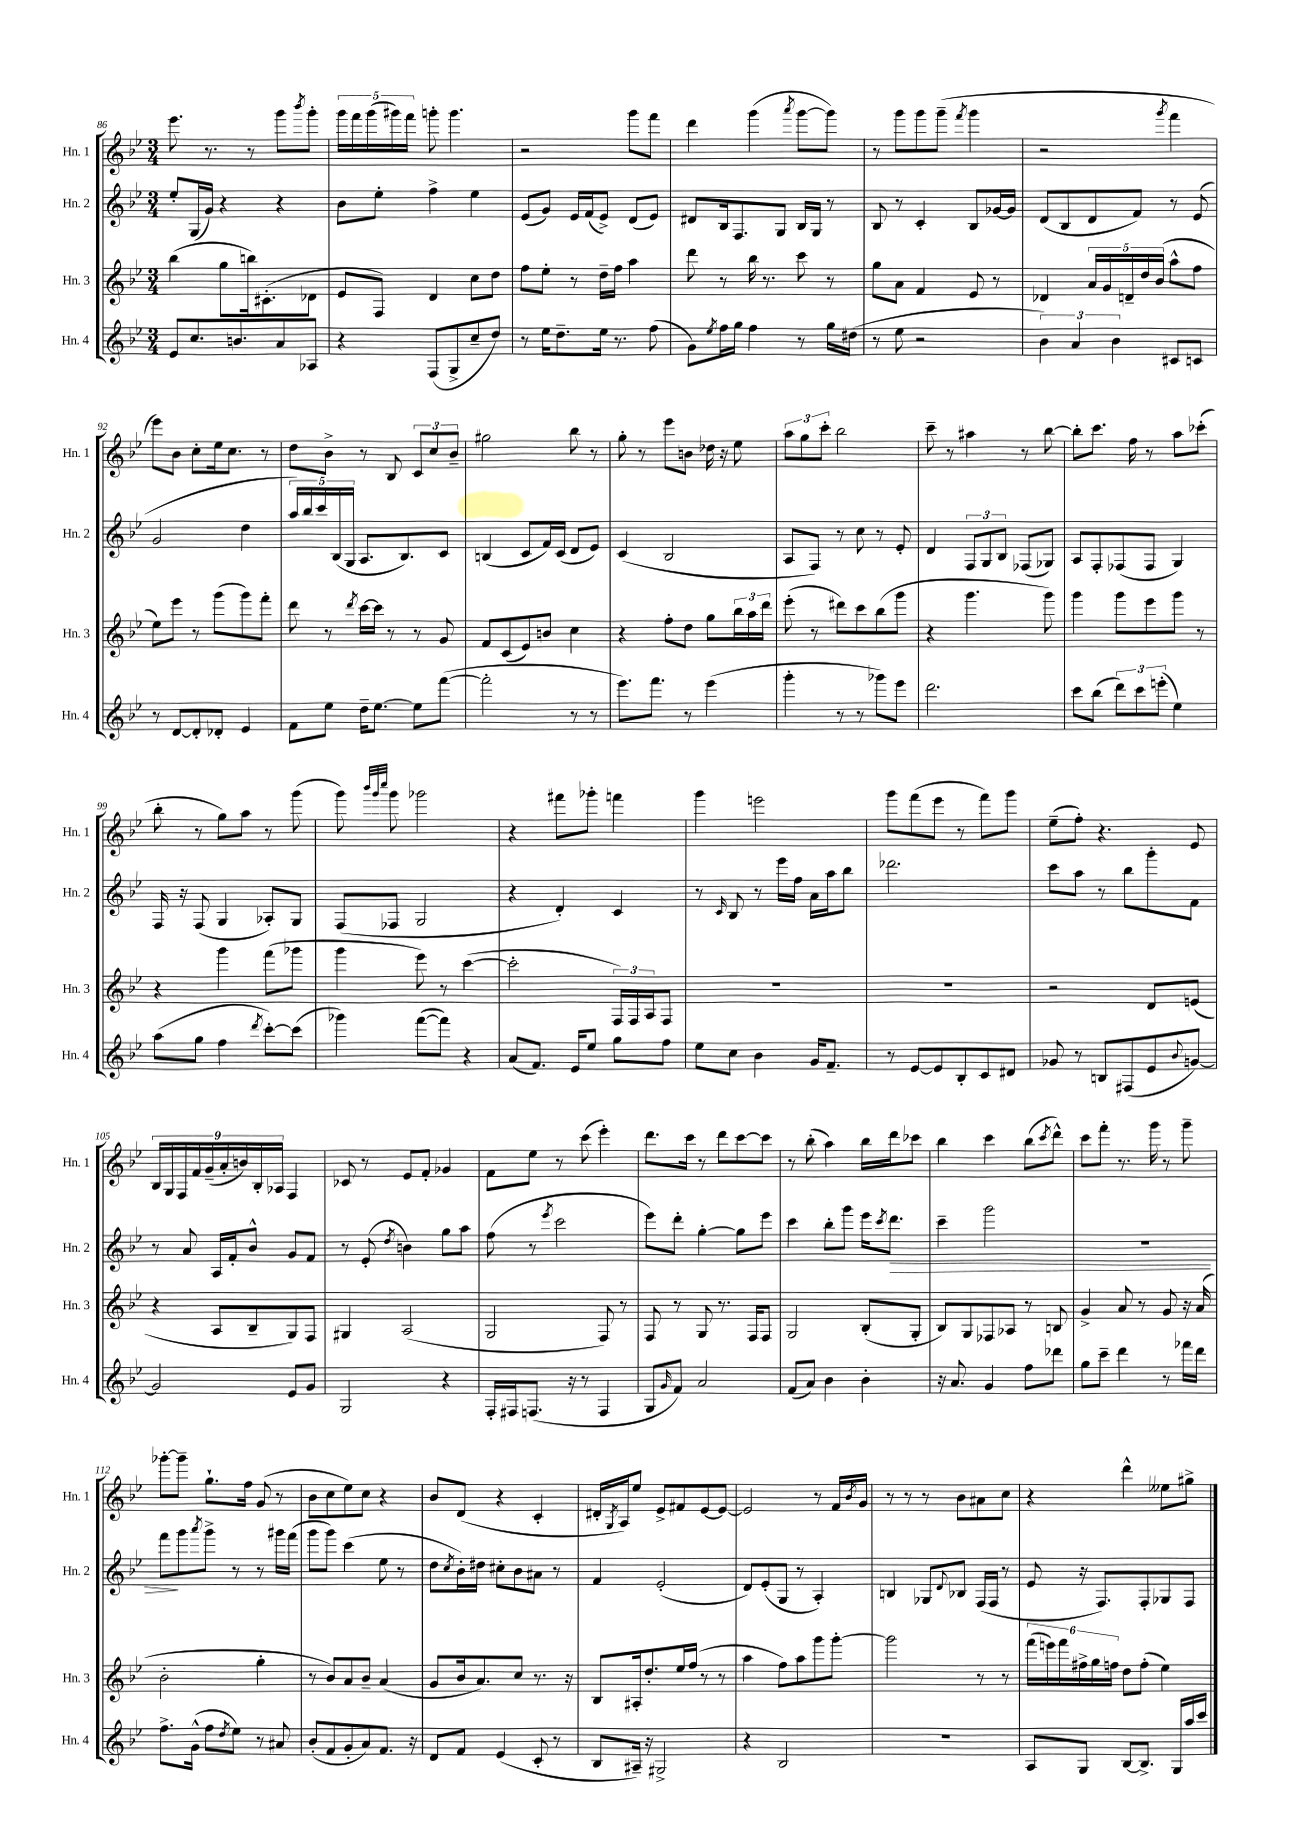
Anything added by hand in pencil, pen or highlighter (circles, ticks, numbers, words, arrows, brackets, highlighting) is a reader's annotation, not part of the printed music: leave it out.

**kern	**kern	**kern	**kern
*staff4	*staff3	*staff2	*staff1
*clefG2	*clefG2	*clefG2	*clefG2
*k[b-e-]	*k[b-e-]	*k[b-e-]	*k[b-e-]
*M3/4	*M3/4	*M3/4	*M3/4
8e-	(4bb-	8ee-'	8.eee-
8.cc	.	(16G	.
.	.	16g)	8.r
.	8gg	4r	.
8.b	.	.	.
.	16bb)	.	8r
.	(8.c#'	.	.
8a	.	4r	8ggg
.	.	.	8qbbb-
8A-	8d-	.	8ggg'
=	=	=	=
4r	8e-	8b-	20ggg
.	.	.	20fff
.	.	.	(20ggg
.	8F)	8ee-'	.
.	.	.	20ggg#)
.	.	.	20fff
(8F	4d	4ff^	8ggg'
8G^	.	.	4.ggg
8cc~	8cc	4ee-	.
8dd)	8dd	.	.
=	=	=	=
8r	8ff	(8e-	2r
16ee-	8ee-'	8g)	.
8.dd~	.	.	.
.	8r	16e-	.
.	.	(16f	.
16ee-	16dd~	8e-^)	.
8.r	16ff	.	.
.	4aa	(8d	8ggg
(8ff	.	8e-)	8fff
=	=	=	=
8g)	8ddd	8d#	4ddd
8qee-	.	.	.
16ff	8r	16B-	.
16gg	.	8.F	.
4ff	16bb-	.	(4ggg
.	8.r	.	.
.	.	8G	.
.	.	.	8qaaa
8r	8ccc	16B-	[8ggg
.	.	16G	.
16gg	8r	8r	8ggg])
(16dd#	.	.	.
=	=	=	=
8r	8gg	8B-	8r
8ee-	8a	8r	8ggg
2r	4f	4c'	8ggg
.	.	.	(8ggg~
.	.	.	8qfff
.	8e-	8B-	4ggg
.	8r	[16g-	.
.	.	16g-]	.
=	=	=	=
6b-)	4d-	(8d	2r
.	.	8B-	.
6a	.	.	.
.	20a	8d	.
.	20g	.	.
6b-	.	.	.
.	20d~	.	.
.	.	8f)	.
.	20dd	.	.
.	(20b-	.	.
.	.	.	8qggg
8c#	8aa^^	8r	4fff
8c	8ff	(8e-	.
=	=	=	=
8r	8ee-)	2g	8eee-)
[8d	8eee-	.	8b-
8d']	8r	.	8cc'
8d-'	(8ggg	.	16ee-
.	.	.	8.cc
4e-	8ggg)	4dd	.
.	8fff'	.	8r
=	=	=	=
8f	8ddd	20aa)	8dd
.	.	20bb-	.
.	.	20ccc	.
8ee-	8r	.	8b-^
.	.	(20B-	.
.	.	20G	.
.	8qddd	.	.
16dd~	[16ccc	8.A	8r
[8.ee-	16ccc]	.	.
.	8r	.	8B-
.	.	8.B-)	.
8ee-]	8r	.	12c
.	.	.	12cc
([8fff	8g	8c	.
.	.	.	12b-~
=	=	=	=
2fff']	8f	(4B	2gg#
.	(8c	.	.
.	8e-)	8c	.
.	8b	16f)	.
.	.	(16c	.
8r	4cc	8d	8bb-
8r	.	8e-)	8r
=	=	=	=
8.eee-)	4r	(4c	8gg'
.	.	.	8r
8.fff	.	.	.
.	8ff'	2B-	8eee-
8r	8dd	.	8b
(4eee-	8gg	.	16dd-
.	.	.	16r
.	24bb-	.	8ee-
.	24aa	.	.
.	24ddd	.	.
=	=	=	=
4ggg'	(8eee-'	8A	12aa
.	.	.	12gg
.	8r	8F)	.
.	.	.	12ccc'
8r	8ddd#)	8r	2bb-
8r	8ccc	8cc	.
8ggg-)	(8bb-	8r	.
8eee-	8ggg	8e-'	.
=	=	=	=
2.ddd	4r	4d	8ccc~
.	.	.	8r
.	4.ggg	12F	4aa#
.	.	12G	.
.	.	12B-	.
.	.	(8F-	8r
.	8ggg)	8G-)	[8bb-
=	=	=	=
8ccc	4ggg	8A	8bb-']
(8bb-	.	8F'	8.ccc
12ddd)	8ggg	(8F-	.
.	.	.	16ff
12ccc	.	.	.
.	8eee-	8F-	8r
(12eee'	.	.	.
4ee-)	8ggg	4G)	8aa
.	8r	.	(8ccc-'
=	=	=	=
(8aa	4r	16F	8bb-'
.	.	16r	.
8gg	.	(8F	8r
4ff	4ggg	4G	8gg)
.	.	.	8aa
8qddd	.	.	.
[8ccc')	(8fff	8A-')	8r
(8ccc]	8ggg-	8G	(8ggg
=	=	=	=
4ggg-)	4ggg	(8F	8ggg)
.	.	.	32qqbbb-
.	.	.	32qqggg
.	.	.	32qqcccc
.	.	8F-	8ggg
([8fff	8eee-)	2G	2ggg-
8fff])	8r	.	.
4r	([4ccc	.	.
=	=	=	=
(8a	2ccc']	4r	4r
8.f)	.	.	.
.	.	4d')	8fff#
16e-	.	.	.
8ee-	.	.	8ggg-'
8gg	24F)	4c	4fff
.	24F	.	.
.	24A	.	.
8ff	8F	.	.
=	=	=	=
8ee-	2.r	8r	4ggg
.	.	16qqc	.
8cc	.	8B-	.
4b-	.	8r	2eee
.	.	16eee-	.
.	.	16ff	.
16g	.	16a	.
8.f~	.	16aa	.
.	.	8bb-	.
=	=	=	=
8r	2.r	2.ddd-	8ggg
[8e-	.	.	(8fff
8e-]	.	.	8eee-
8B-'	.	.	8r
8c	.	.	8fff)
8d#	.	.	8ggg
=	=	=	=
8g-	2r	8ccc	(8ee-~
8r	.	8aa	8ff')
8B	.	8r	4.r
(8F#	.	8bb-	.
8e-	8d	8ggg'	.
8qqb-	.	.	.
[8g)	(8e	8f	8e-
=	=	=	=
2g]	4r	8r	18B-
.	.	.	18G
.	.	.	18F
.	.	8a	.
.	.	.	18f
.	.	.	(18g~
.	8A	16A	.
.	.	.	18a'
.	.	16f'	.
.	.	.	18b)
.	8B-~	8b-^^	.
.	.	.	18B-'
.	.	.	18A-
8e-	8G)	8g	4F
8g	8F	8f	.
=	=	=	=
2G	4G#	8r	8c-
.	.	(8e-'	8r
.	.	8qdd	.
.	(2A	4b)	8e-
.	.	.	8f'
4r	.	8gg	4g-
.	.	8aa	.
=	=	=	=
16F'	2G	(8ff	8f
16F#	.	.	.
(8.F	.	8r	8ee-
.	.	8qeee-	.
.	.	2ccc	8r
16r	.	.	.
8r	.	.	(8ccc
4F	8F)	.	4eee-')
.	8r	.	.
=	=	=	=
8G	8F	8eee-)	8.ddd
16qqg	.	.	.
8f)	8r	8ddd'	.
.	.	.	16ccc
2a	8G	[4gg'	8r
.	8.r	.	8ddd
.	.	8gg]	[8ccc
.	16F	.	.
.	8F	8eee-	8ccc]
=	=	=	=
(8f	2G	4ccc	8r
8a)	.	.	(8bb-'
4b-	.	8bb-'	4aa)
.	.	8ggg	.
4b-'	(8B-'	16eee-	16bb-
.	.	8qccc	.
.	.	8.ddd	16ddd
.	8G'	.	8ccc-
=	=	=	=
16r	8B-)	4ccc~	4bb-
8.a	.	.	.
.	8G	.	.
4g	8F-	2ggg	4ccc
.	8A-	.	.
8ff	8r	.	(8bb-
.	.	.	8qccc
8ddd-	8B	.	8ddd^^)
=	=	=	=
8gg	4g^	2.r	8ccc
8ccc~	.	.	8fff'
4ddd	8a	.	8.r
.	8r	.	.
.	.	.	16ggg
8r	8g	.	8r
16fff-	16r	.	8ggg~
16ddd	(16a	.	.
=	=	=	=
8.ff^	2b-'	8fff	[8ggg-'
.	.	8ggg	8ggg-~]
(16g^^	.	.	.
.	.	8qaaa	.
8ff	.	8ggg^	8.gg`
8qdd	.	.	.
8ee-)	.	8r	.
.	.	.	16ff
8r	4gg'	8r	(8g
8a#	.	16ggg#	8r
.	.	(16fff	.
=	=	=	=
(8b-'	8r	8ggg	8b-
8f	8b-)	8ggg)	8cc
8g'	8a	(4ccc	8ee-)
8a)	8b-~	.	8cc
8.f	(4a	8ee-	4r
.	.	8r	.
16r	.	.	.
=	=	=	=
8d	8g	8dd	8b-
.	.	8qcc	.
8f	16b-	16b-')	(8d
.	8.a)	16dd#	.
(4e-	.	8cc#'	4r
.	8cc	8b-	.
8c'	8.r	8a#	4c'
8r	.	8r	.
.	16r	.	.
=	=	=	=
8B-	8B-	4f	16d#'
.	.	.	8qG
.	.	.	16A)
16A#~)	16A#'	.	8ee-
16r	8.dd'	.	.
2G#^	.	(2e-'	8e-^
.	16ee-	.	8f#
.	(16ff	.	.
.	8r	.	[8e-
.	8r	.	8e-_
=	=	=	=
4r	4aa	8d)	2e-]
.	.	(8e-'	.
2B-	8ff)	8G	.
.	8aa	8r	.
.	8ggg	4A')	8r
.	[8ggg'	.	16f
.	.	.	8qb-
.	.	.	16g
=	=	=	=
2.r	2ggg]	4B	8r
.	.	.	8r
.	.	8G-	8r
.	.	8qqd	.
.	.	8B-	8b-
.	8r	(16F	8a#
.	.	16F	.
.	8r	8r	8cc
=	=	=	=
8A	(24fff	8e-	4r
.	24eee)	.	.
.	24fff	.	.
8G	24ff#^	16r	.
.	24gg	.	.
.	.	8.F)	.
.	24ff	.	.
[8B-	8dd	.	4ddd^^
8.B-^]	(8ff'	8F'	.
.	4ee-)	8G-	8ee--
16G	.	.	.
16aa	.	8F	8gg#^
16ccc	.	.	.
==	==	==	==
*-	*-	*-	*-
